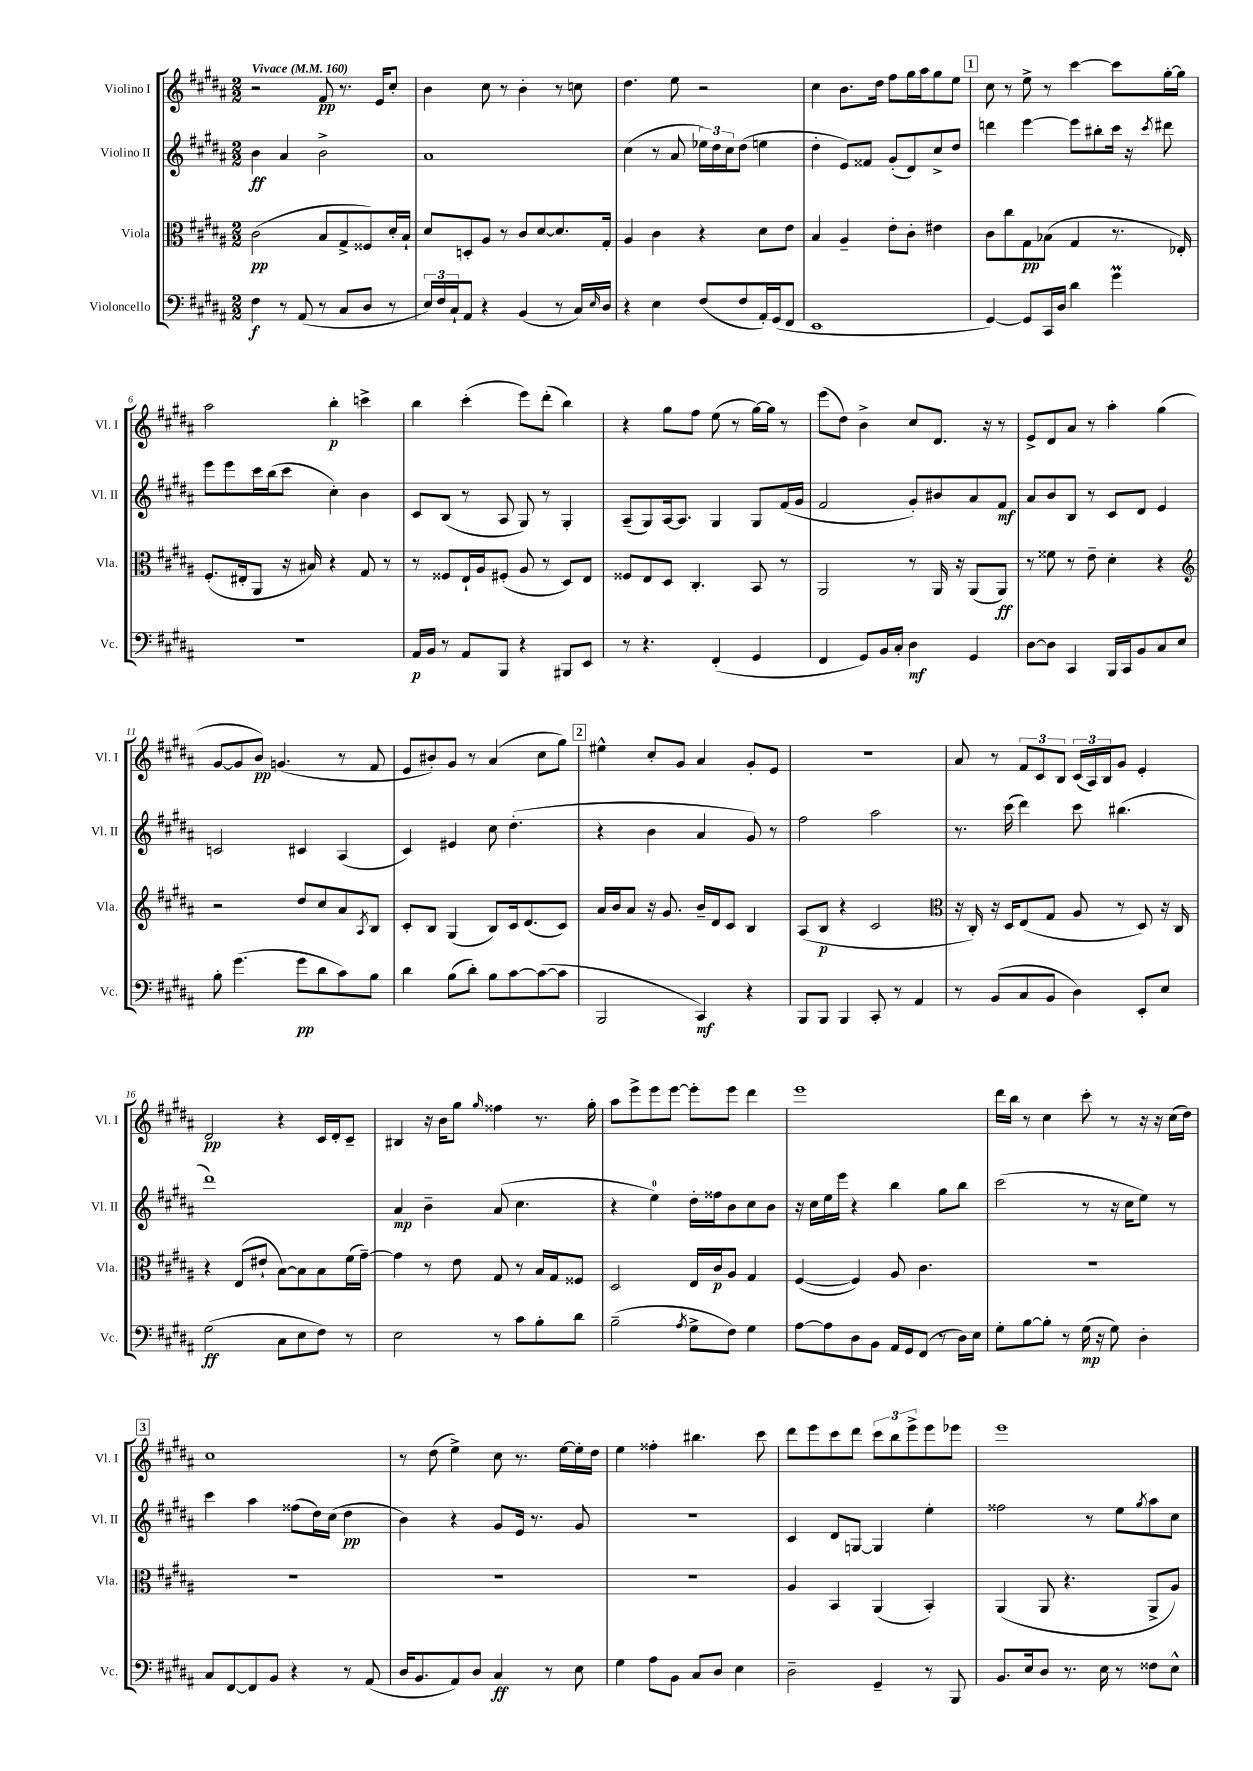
<<
\new StaffGroup <<
\new Staff = "s0" \with { instrumentName = "Violino I" shortInstrumentName = "Vl. I" } {
    \clef treble \key b \major \numericTimeSignature \time 2/2 \tempo "Vivace" 4 = 160
    r2 fis'8\pp r8. e'16 cis''8-. |
    b'4 cis''8 r8 b'4-. r8 c''8 |
    dis''4. e''8 r2 |
    cis''4 b'8. dis''16 fis''8 gis''16 ais''16 gis''8 e''8 |
    \mark \markup { \box "1" } cis''8 r8 e''8-> r8 cis'''4~ cis'''8 gis''16~-. gis''16 |
    ais''2 b''4-.\p c'''4-> |
    b''4 cis'''4-.( e'''8) dis'''8-.( b''4) |
    r4 gis''8 fis''8 e''8( r8 gis''16~) gis''16 r8 |
    e'''8( dis''8) b'4-> cis''8 dis'8. r16 r8 |
    e'8-> dis'8 ais'8 r8 ais''4-. gis''4( |
    gis'8~ gis'8 b'8\pp) g'4.( r8 fis'8 |
    e'8 bis'8-.) gis'8 r8 ais'4( cis''8 gis''8) |
    \mark \markup { \box "2" } eis''4-^ cis''8-. gis'8 ais'4 gis'8-. e'8 |
    R1 |
    ais'8 r8 \tuplet 3/2 { fis'8 cis'8 b8 } \tuplet 3/2 { cis'16( ais16) b16 } gis'8 e'4-. |
    dis'2\pp r4 cis'16 dis'16-. cis'8-- |
    bis4 r16 b'16 gis''8 \grace { gis''16 } fisis''4 r8. gis''16-. |
    ais''8 e'''8-> e'''8 e'''8~ e'''8-. e'''8 dis'''4 |
    e'''1 |
    dis'''16 b''16 r8 cis''4 cis'''8-. r8 r16 r16 cis''16( dis''16) |
    \mark \markup { \box "3" } cis''1 |
    r8 dis''8( e''4->) cis''8 r8. e''16~ e''16-. dis''16 |
    e''4 fisis''4-. bis''4. cis'''8 |
    dis'''8 e'''8 cis'''8 dis'''8 \tuplet 3/2 { cis'''8 b''8 e'''8-> } e'''8 ees'''8 |
    e'''1 \bar "|." |
}
\new Staff = "s1" \with { instrumentName = "Violino II" shortInstrumentName = "Vl. II" } {
    \clef treble \key b \major \numericTimeSignature \time 2/2
    b'4\ff ais'4 b'2-> |
    ais'1 |
    cis''4( r8 ais'8 \tuplet 3/2 { ees''16) dis''16 cis''16 } dis''8( e''4 |
    dis''4-. e'8) fisis'8 gis'8-.( dis'8) cis''8-> dis''8 |
    \mark \markup { \box "1" } d'''4 e'''4~ e'''8 bis''8-. cis'''16 r16 \acciaccatura { cis'''8 } dis'''8 |
    e'''8 e'''8 cis'''16 b''16( cis'''8 cis''4-.) b'4 |
    cis'8 b8( r8 ais8 gis8) r8 gis4-. |
    ais8--( gis8) ais16~ ais8. gis4 gis8 fis'16( gis'16 |
    fis'2 gis'8-.) bis'8 ais'8 fis'8\mf |
    ais'8 b'8 b8 r8 cis'8 dis'8 e'4 |
    c'2 cis'4 ais4( |
    cis'4) eis'4 cis''8 dis''4.-.( |
    \mark \markup { \box "2" } r4 b'4 ais'4 gis'8) r8 |
    fis''2 ais''2 |
    r8. cis'''16( dis'''4) cis'''8 bis''4.( |
    dis'''1) |
    ais'4\mp b'4-- ais'8( cis''4. |
    r4 e''4-0) dis''16-. fisis''16 b'8 cis''8 b'8 |
    r16 cis''16 e''16 e'''16 r4 b''4 gis''8 b''8 |
    cis'''2( r8 r16 cis''16 e''8) r8 |
    \mark \markup { \box "3" } cis'''4 ais''4 fisis''8( dis''16) cis''16( dis''4\pp |
    b'4) r4 gis'8 e'16 r8. gis'8 |
    R1 |
    cis'4 dis'8 g8~ g4 e''4-. |
    fisis''2 r8 e''8 \acciaccatura { gis''8 } ais''8 cis''8 \bar "|." |
}
\new Staff = "s2" \with { instrumentName = "Viola" shortInstrumentName = "Vla." } {
    \clef alto \key b \major \numericTimeSignature \time 2/2
    cis'2\pp( b8 gis8-> fisis8) dis'16-. b16-! |
    dis'8 d8-. ais8 r8 cis'8 dis'8~ dis'8. gis16-. |
    ais4 cis'4 r4 dis'8 e'8 |
    b4 ais4-- e'8-. cis'8-. eis'4 |
    \mark \markup { \box "1" } cis'8 cis''8 gis8\pp bes8( gis4 r8. ees16-.) |
    fis8.-.( eis16-. ais,8 r16 bis16) r4 gis8 r8 |
    r8 fisis8 e16-! ais16 fis8-.( ais8 r8 dis8) e8 |
    fisis8 e8 dis8 cis4.-. b,8 r8 |
    ais,2 r8 ais,16 r16 ais,8( ais,8\ff) |
    r8 fisis'8 r8 e'8-- dis'4-. r4 |
    \clef treble r2 dis''8 cis''8 ais'8 \acciaccatura { ais8 } b8 |
    cis'8-. b8 gis4( b8) cis'16 dis'8.( cis'8) |
    \mark \markup { \box "2" } ais'16 b'16 ais'8 r16 gis'8. b'16-- dis'16 cis'8 b4 |
    ais8( b8\p r4 cis'2 |
    \clef alto r16 cis16-.) r16 dis16 e8( gis8 ais8 r8 dis8) r16 cis16 |
    r4 e8( eis'8-! b8~) b8 b8 fis'16( gis'16~--) |
    gis'4 r8 e'8 gis8 r8 b16 gis16 fisis8 |
    dis2 e16 cis'16\p ais8 gis4 |
    fis4~( fis4) ais8 cis'4. |
    R1 |
    \mark \markup { \box "3" } R1 |
    R1 |
    R1 |
    ais4 b,4 ais,4( b,4-.) |
    ais,4( ais,8 r4. ais,8-> ais8) \bar "|." |
}
\new Staff = "s3" \with { instrumentName = "Violoncello" shortInstrumentName = "Vc." } {
    \clef bass \key b \major \numericTimeSignature \time 2/2
    fis4\f r8 ais,8( r8 cis8 dis8 r8 |
    \tuplet 3/2 { e16) fis16 cis16-! } ais,8 r4 b,4( r8 cis16) \grace { e16 } dis16 |
    r4 e4 fis8( fis8 ais,16-.) gis,16( fis,8 |
    e,1 |
    \mark \markup { \box "1" } gis,4~) gis,8 cis,16 dis16 dis'4 gis'4\prall |
    R1 |
    ais,16\p b,16 r8 ais,8 b,,8 r4 bis,,8 e,8 |
    r8 r4. fis,4-.( gis,4 |
    fis,4 gis,8) b,16 cis16-. dis4\mf gis,4 |
    dis8~ dis8 cis,4 b,,16 cis,16 b,8 cis8 e8 |
    b8-. gis'4.( gis'8\pp dis'8 cis'8) b8 |
    dis'4 b8( dis'8-.) b8 cis'8~ cis'8~( cis'8 |
    \mark \markup { \box "2" } b,,2 cis,4\mf) r4 |
    b,,8 b,,8 b,,4 cis,8-. r8 ais,4 |
    r8 b,8( cis8 b,8 dis4) e,8-. e8 |
    gis2\ff( cis8 e8 fis8) r8 |
    e2 r8 cis'8 b8-. dis'8 |
    b2--( \acciaccatura { ais8 } gis8-> fis8) gis4 |
    ais8~ ais8 dis8 b,8 ais,16 gis,16 fis,8( r8 dis16) e16 |
    gis8-. b8~ b8-. r8 gis16\mp( r16 gis8) dis4-. |
    \mark \markup { \box "3" } cis8 fis,8~ fis,8 b,8 r4 r8 ais,8( |
    dis16 b,8. ais,8) dis8 cis4\ff r8 e8 |
    gis4 ais8 b,8 cis8 dis8 e4 |
    dis2-- gis,4-- r8 b,,8 |
    b,8. e16 dis8 r8. e16 r8 fisis8 e8-^ \bar "|." |
}
>>
>>
